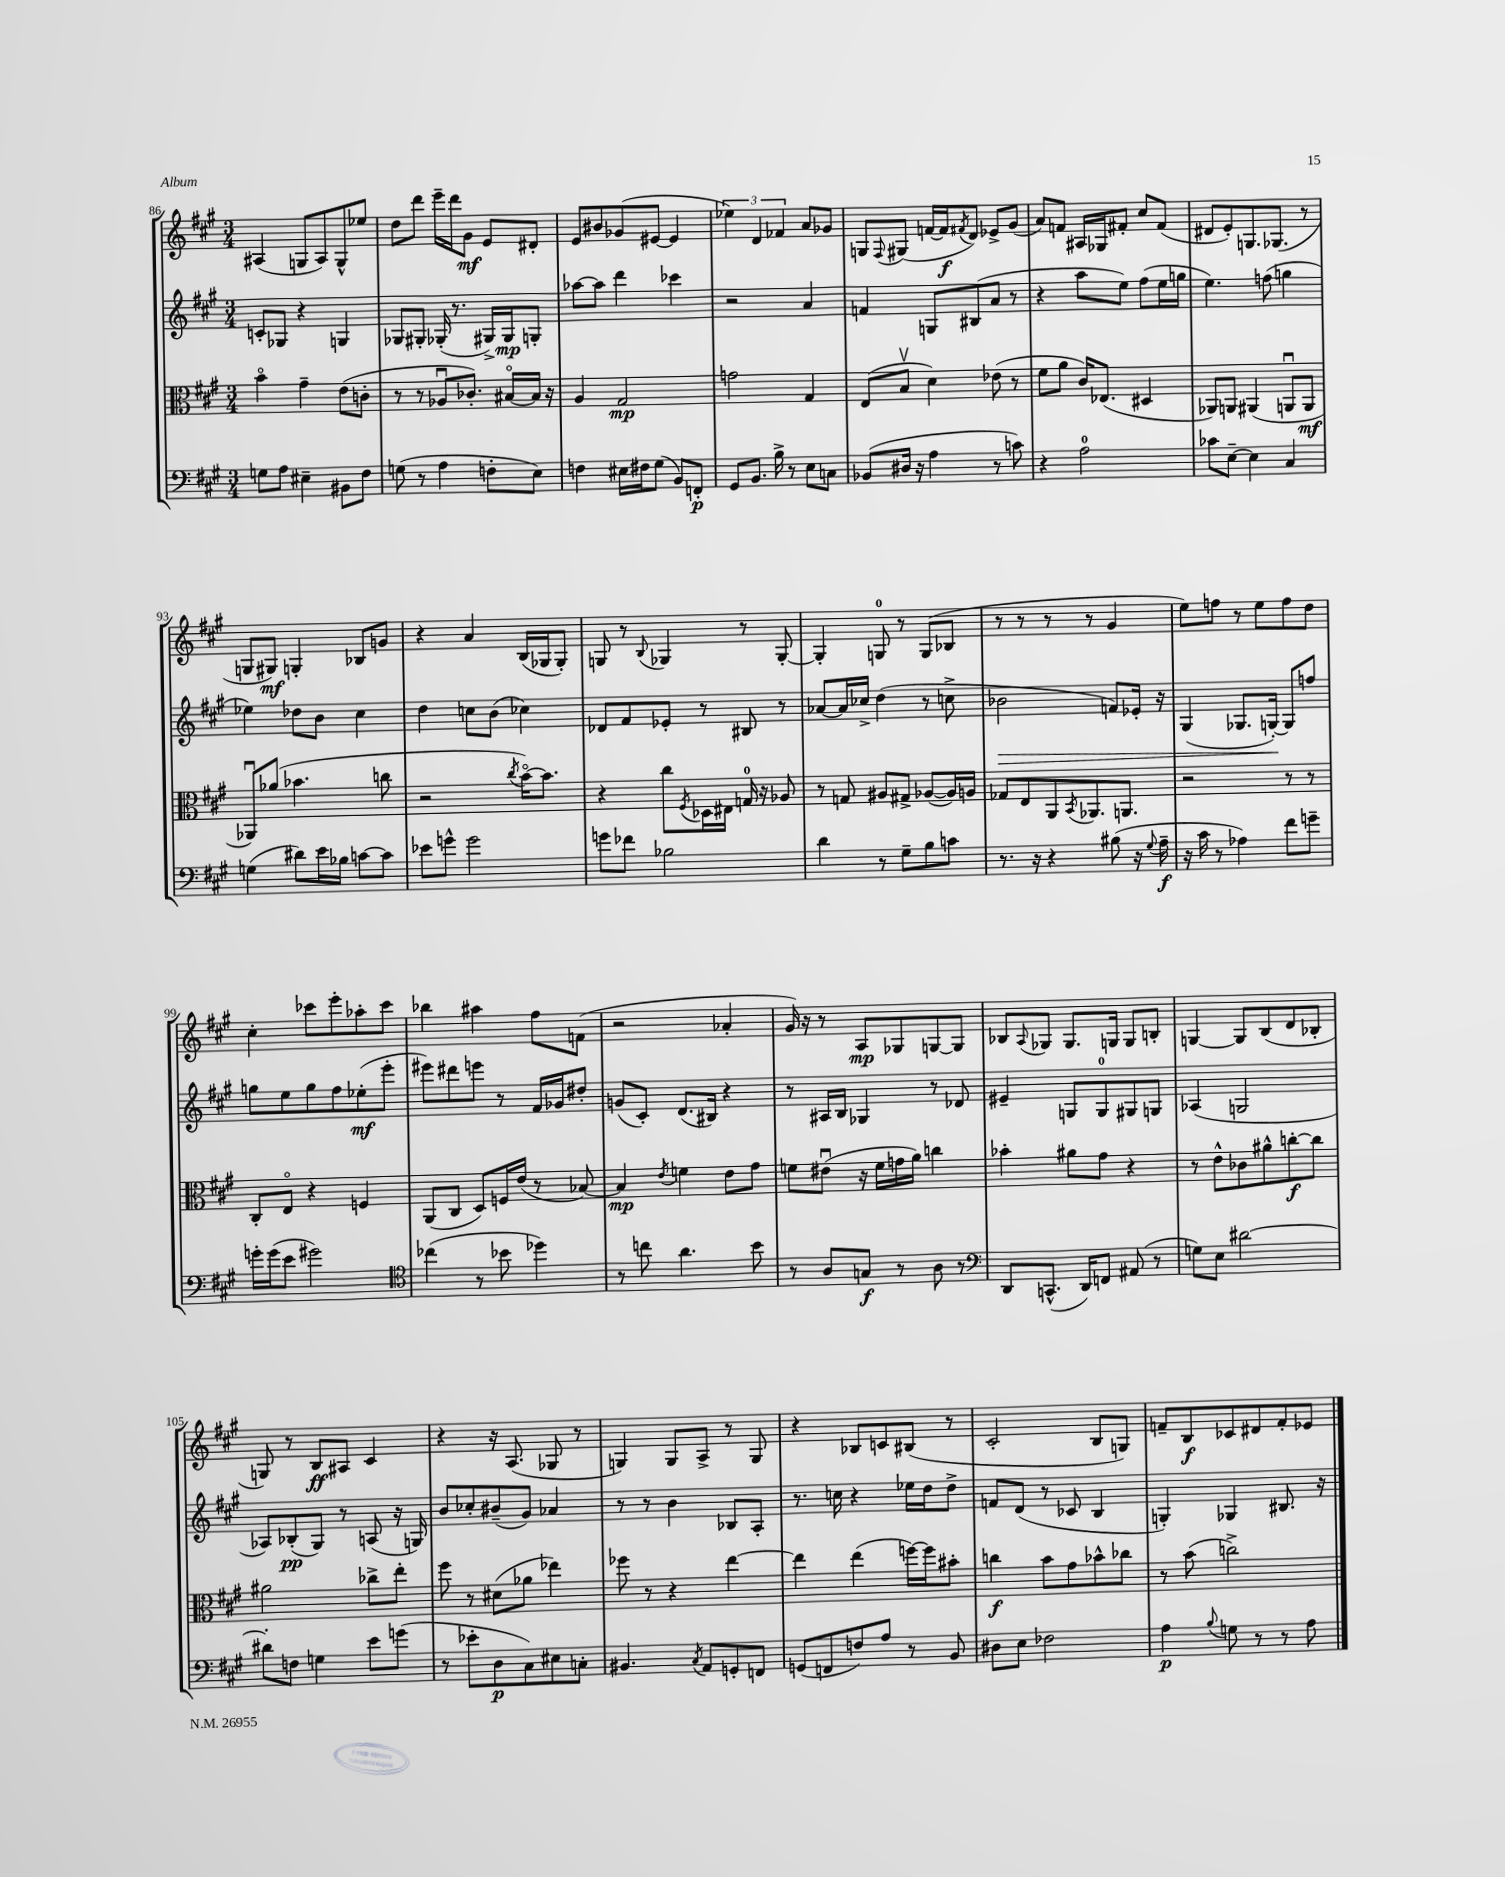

**kern	**kern	**kern	**kern
*staff4	*staff3	*staff2	*staff1
*clefF4	*clefC3	*clefG2	*clefG2
*k[f#c#g#]	*k[f#c#g#]	*k[f#c#g#]	*k[f#c#g#]
*M3/4	*M3/4	*M3/4	*M3/4
8G	4bo	8c'	(4A#
8A	.	8G-	.
4E#~	4g#~	4r	8G
.	.	.	8A#)
8BB#	(8e	4G	8G^^
8F#	8c'	.	8ee-
=	=	=	=
(8G	8r	8G-	8dd
8r	8r	8G#'	8ddd
4A	8A-u	(16G-'	16eee~
.	.	8.r	16ddd
.	8.c-')	.	8g#
8F'	.	16G#^)	8e
.	[16B#o	16G#	.
8E)	16B#]	8G'	8d#'
.	16r	.	.
=	=	=	=
4F	4A	[8aa-	8e
.	.	8aa-]	8b#
16E#	2G#	4ddd	(8g-
16F#	.	.	.
(8G#	.	.	[8e#
8BB)	.	4ccc-	4e#]
8FF'	.	.	.
=	=	=	=
8GG#	2g	2r	6ee-)
8.BB	.	.	.
.	.	.	6d
16B^	.	.	.
.	.	.	6f-
8r	.	.	.
8E	4G#	4a	8a
8C	.	.	8g-
=	=	=	=
(8BB-	(8E	4f	8G
.	.	.	8qqF#
16D#	8Bv	.	(8G#
16r	.	.	.
4A	4d)	8G	[16f
.	.	.	16f]
.	.	.	8qf#
.	.	(8B#	8d)
8r	(8e-	8a	8e-^
8c)	8r	8r	(8g#
=	=	=	=
4r	8f#	4r	8a)
.	8a	.	8f
2A	16c#)	8aa	16A#
.	(8.E-	.	16G-
.	.	8ee)	8f#'
.	4D#	(8ff#	8cc#
.	.	16ee	(8f#
.	.	16gg	.
=	=	=	=
8c-	8AA-)	4.ee)	8d#
[8E~	8AA	.	8e')
4E]	(4AA#	.	8.G
.	.	(8ff	.
.	.	.	(8.G-
4C#	8AAu	4gg	.
.	8AA	.	8r
=	=	=	=
(4G	8AA-u)	4ee-)	8G
.	(8a-	.	8G#)
8d#)	4.b-	8dd-	4G'
16e	.	8b	.
16B-	.	.	.
[8c	.	4cc#	8B-
8c]	8cc	.	8g
=	=	=	=
8e-	2r	4dd	4r
8g^^	.	.	.
2g	.	8cc	4a
.	.	(8b	.
.	8qcc#	.	.
.	[16bo)	4cc-)	(16B
.	8.b]	.	16G-
.	.	.	8G-')
=	=	=	=
8g	4r	8d-	8G
8f-	.	8f#	8r
.	.	.	8qqB
2B-	8cc#	8e-'	4G-
.	8qF#	.	.
.	16D-	8r	.
.	16E#	.	.
.	16G	8B#	8r
.	16r	.	.
.	8A-	8r	[8G-'
=	=	=	=
4d	8r	[8a-	4G-']
.	8G	16a-]	.
.	.	16cc-^	.
8r	8A#	(4dd	8G
8G#~	8G#^	.	8r
8B	([8A-	8r	(8G
8c	16A-])	8cc^	8B-
.	16A	.	.
=	=	=	=
8.r	8G-	2b-	8r
.	8E	.	8r
16r	.	.	.
4r	8AA	.	8r
.	8qBB	.	.
.	8.AA-	.	8r
(8B#	.	8f)	4g#
.	8.AA	.	.
16r	.	16e-'	.
8qqG#	.	.	.
16A~	.	16r	.
=	=	=	=
16r	2r	(4G#	8ee)
16c#	.	.	.
8r	.	.	8ff
4A-)	.	8.G-	8r
.	.	.	8ee
.	.	[16G')	.
8f#	8r	8G]	8ff
8g~	8r	8ff	8dd
=	=	=	=
16g'	8C#'	8gg	4cc#'
(16g	.	.	.
8e	8Eo	8ee	.
2g#)	4r	8gg	8ccc-
.	.	8ff#	8eee'
.	4F	(8ee-'	8aa-'
.	.	8eee'	8ccc-
=	=	=	=
*clefC4	*	*	*
(4cc-	(8AA	8eee#)	4bb-
.	8C#	8ddd#	.
8r	8D)	8eee	4aa#
8b-	16F	8r	.
.	(16e	.	.
4dd-)	8r	16f#	8ff#
.	.	16g-	.
.	[8B-)	8dd#'	(8f
=	=	=	=
8r	4B-]	(8g	2r
8cc	.	8c#')	.
.	8qe	.	.
4.a	4f	(8.d	.
.	.	16B#)	.
.	8e	4r	4a-'
8b	8g#	.	.
=	=	=	=
8r	8f	8r	16g#)
.	.	.	16r
8A	(8e#u	16A#	8r
.	.	16B	.
8G	16r	4G-	8A
.	16f	.	.
8r	16g	.	8G-
.	16a)	.	.
8A	4cc	8r	[8G
8r	.	8d-	8G]
=	=	=	=
*clefF4	*	*	*
8DD	4b-'	4e#~	8B-
.	.	.	8qqA
(8.CC^^	.	.	8G-
.	8a#	8G	8.G-
16DD)	.	.	.
8FF	8g#	8G	.
.	.	.	16G
(8AA#	4r	8G#	8G
8r	.	8G	8B'
=	=	=	=
8G)	8r	(4A-	[4G
8E	8e^^	.	.
[2d#	8c-	2G	8G]
.	8a#^^	.	(8B
.	[8cc'	.	8d
.	8cc]	.	8B-'
=	=	=	=
8d#']	2a#	8A-)	8G)
8F	.	(8B-'	8r
4G	.	8G#)	8B
.	.	8r	8A#
8e	8cc-^	(8A	4c#
(8g	8ee'	16r	.
.	.	16G)	.
=	=	=	=
8r	8ff#	8b	4r
8e-'	8r	8cc-'	.
8D	(8d#	(8b#~	16r
.	.	.	(8.A
8C#)	8a-	8g#)	.
8E#	4ee-)	4a-	8G-
8C'	.	.	8r
=	=	=	=
4.BB#	8ff-	8r	4G)
.	8r	8r	.
.	4r	4b	8G
8qC#	.	.	.
8AA	.	.	8A^
8GG'	[4ee	8B-	8r
8FF	.	8A'	8G
=	=	=	=
(8GG	4ee]	8.r	4r
8FF	.	.	.
.	.	16cc	.
8F)	(4ee	4r	8B-
8A	.	.	8c
8r	[16ff)	16ee-	(8B#
.	16ff]	16dd	.
8BB	8b#'	8dd^	8r
=	=	=	=
8D#	4cc	8f	2c#'
8E	.	(8d	.
2F-	8b	8r	.
.	8g#	8c-	.
.	8b-^^	4B	8B
.	8cc-	.	8G)
=	=	=	=
4A	8r	4G')	8f~
.	(8b	.	8B
8qqB	.	.	.
8G	2cc^)	4G-	8c-
8r	.	.	8d#
8r	.	8.B#	8f'
8A	.	.	8e-
.	.	16r	.
==	==	==	==
*-	*-	*-	*-
